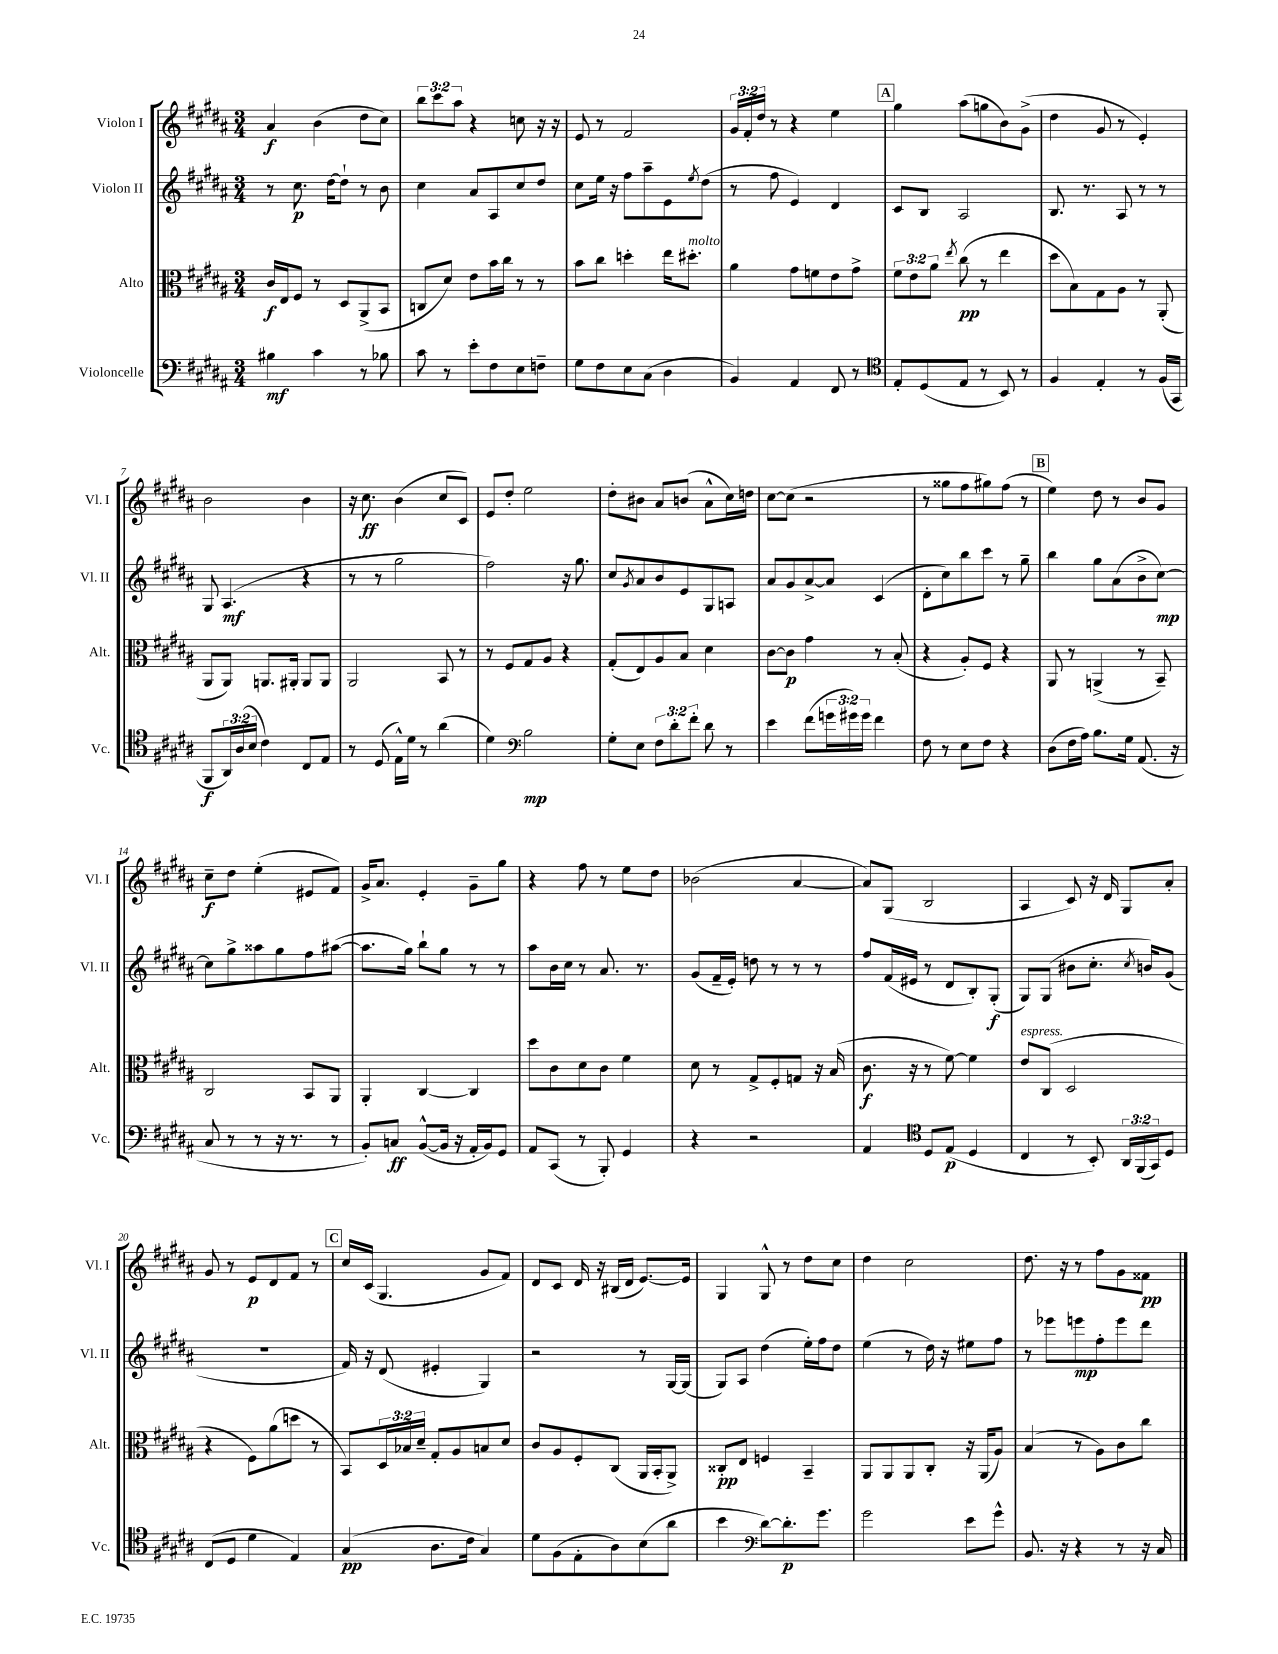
<<
\new StaffGroup <<
\new Staff = "s0" \with { instrumentName = "Violon I" shortInstrumentName = "Vl. I" } {
    \clef treble \key b \major \numericTimeSignature \time 3/4 \override Staff.TupletNumber.text = #tuplet-number::calc-fraction-text
    ais'4\f b'4( dis''8 cis''8) |
    \tuplet 3/2 { b''8 cis'''8 ais''8 } r4 c''8 r16 r16 |
    e'8 r8 fis'2 |
    \tuplet 3/2 { gis'16 fis'16-. dis''16 } r8 r4 e''4 |
    \mark \markup { \box "A" } gis''4 ais''8( g''8 b'8) gis'8->( |
    dis''4 gis'8 r8 e'4-.) |
    b'2 b'4 |
    r16 cis''8.\ff b'4( cis''8 cis'8) |
    e'8 dis''8-. e''2 |
    dis''8-. bis'8 ais'8 b'8( ais'8-^ cis''16) d''16 |
    cis''8~ cis''8( r2 |
    r8 gisis''8 fis''8 gis''8) fis''8( r8 |
    \mark \markup { \box "B" } e''4) dis''8 r8 b'8 gis'8 |
    cis''8--\f dis''8 e''4-.( eis'8 fis'8) |
    gis'16-> ais'8. e'4-. gis'8-- gis''8 |
    r4 fis''8 r8 e''8 dis''8 |
    bes'2( ais'4~ |
    ais'8) gis8( b2 |
    ais4 cis'8) r16 dis'16 gis8 ais'8-. |
    gis'8 r8 e'8\p dis'8 fis'8 r8 |
    \mark \markup { \box "C" } cis''16 cis'16( gis4. gis'8 fis'8) |
    dis'8 cis'8 dis'16 r16 bis16( dis'16 e'8.~) e'16 |
    gis4 gis8-^ r8 dis''8 cis''8 |
    dis''4 cis''2 |
    dis''8. r16 r8 fis''8 gis'8 fisis'8\pp \bar "|." |
}
\new Staff = "s1" \with { instrumentName = "Violon II" shortInstrumentName = "Vl. II" } {
    \clef treble \key b \major \numericTimeSignature \time 3/4
    r8 cis''8.\p dis''16~ dis''8-! r8 b'8 |
    cis''4 ais'8 ais8 cis''8 dis''8 |
    cis''8 e''16 r16 fis''8 ais''8-- e'8 \acciaccatura { e''8 } dis''8( |
    r8 fis''8 e'4) dis'4 |
    \mark \markup { \box "A" } cis'8 b8 ais2 |
    b8. r8. ais8 r8 r8 |
    gis8 ais4.\mf( r4 |
    r8 r8 gis''2 |
    fis''2) r16 gis''8. |
    cis''8 \acciaccatura { gis'8 } ais'8 b'8 e'8 gis8 a8 |
    ais'8 gis'8 ais'8~-> ais'8 cis'4( |
    dis'8-. cis''8) b''8 cis'''8 r8 gis''8-- |
    \mark \markup { \box "B" } b''4 gis''8 ais'8( b'8-> cis''8~\mp) |
    cis''8 gis''8-> aisis''8 gis''8 fis''8 ais''8~( |
    ais''8. gis''16) b''8-! gis''8 r8 r8 |
    ais''8 b'16 cis''16 r8 ais'8. r8. |
    gis'8( fis'16-- e'16-.) d''8 r8 r8 r8 |
    fis''8 fis'16( eis'16 r8 dis'8 b8-.) gis8-.\f( |
    gis8) gis8( bis'8 cis''8.-. \acciaccatura { cis''8 } b'16) gis'8( |
    R2. |
    \mark \markup { \box "C" } fis'16) r16 dis'8( eis'4-. gis4) |
    r2 r8 gis16~ gis16( |
    gis8) ais8 dis''4( e''16-.) fis''16 dis''8 |
    e''4( r8 dis''16) r16 eis''8 fis''8 |
    r8 ees'''8 e'''8\mp fis''8-. e'''8 dis'''8 \bar "|." |
}
\new Staff = "s2" \with { instrumentName = "Alto" shortInstrumentName = "Alt." } {
    \clef alto \key b \major \numericTimeSignature \time 3/4 \override Staff.TupletNumber.text = #tuplet-number::calc-fraction-text
    cis'16\f e16 fis8 r8 dis8 ais,8->( b,8 |
    c8 dis'8) e'8 b'16 cis''16 r8 r8 |
    b'8 cis''8 d''4-. e''16 dis''8.-.^\markup { \italic "molto" } |
    ais'4 gis'8 f'8 e'8 gis'8-> |
    \mark \markup { \box "A" } \tuplet 3/2 { fis'8 e'8 ais'8 } \acciaccatura { e''8 } cis''8\pp( r8 e''4 |
    dis''8 b8) gis8 ais8 r8 ais,8-.( |
    ais,8 ais,8) a,8. ais,16-. ais,8 ais,8 |
    ais,2 b,8 r8 |
    r8 fis8 gis8 ais8 r4 |
    gis8-.( e8) ais8 b8 dis'4 |
    cis'8~ cis'8\p gis'4 r8 b8-.( |
    r4 ais8-.) fis8 r4 |
    \mark \markup { \box "B" } ais,8 r8 a,4->( r8 b,8--) |
    cis2 b,8 ais,8 |
    ais,4-. cis4~ cis4 |
    dis''8 cis'8 dis'8 cis'8 fis'4 |
    dis'8 r8 gis8-> fis8-. g8 r16 b16( |
    cis'8.\f r16 r8 fis'8~) fis'4 |
    e'8^\markup { \italic "espress." } cis8( dis2 |
    r4 fis8) ais'8( d''8 r8 |
    \mark \markup { \box "C" } b,8) \tuplet 3/2 { dis16 bes16 dis'16-- } gis8-. ais8 b8 dis'8 |
    cis'8 ais8 fis8-. cis8( ais,16 b,16-. ais,8->) |
    cisis8-.\pp e8 f4 b,4-- |
    ais,8 ais,8 ais,8 cis8-. r16 ais,16( ais8) |
    b4( r8 ais8) cis'8 cis''8 \bar "|." |
}
\new Staff = "s3" \with { instrumentName = "Violoncelle" shortInstrumentName = "Vc." } {
    \clef bass \key b \major \numericTimeSignature \time 3/4 \override Staff.TupletNumber.text = #tuplet-number::calc-fraction-text
    bis4\mf cis'4 r8 bes8 |
    cis'8 r8 e'8-. fis8 e8 f8-- |
    gis8 fis8 e8 cis8( dis4 |
    b,4) ais,4 fis,8 r8 |
    \mark \markup { \box "A" } \clef tenor e8-. dis8( e8 r8 b,8) r8 |
    fis4 e4-. r8 fis16( gis,16 |
    fis,8\f \tuplet 3/2 { ais,16) ais16( b16 } cis'4) cis8 e8 |
    r8 dis8( e16-^) dis'16 r8 ais'4( |
    dis'4) \clef bass b2\mp |
    gis8-. e8 \tuplet 3/2 { fis8 dis'8-. fis'8-. } dis'8 r8 |
    e'4 fis'8( \tuplet 3/2 { g'16 gis'16) gis'16 } fis'4 |
    fis8 r8 e8 fis8 r4 |
    \mark \markup { \box "B" } dis8( fis16 ais16) b8. gis16 ais,8.( r16 |
    cis8 r8 r8 r16 r8. r8 |
    b,8-.) c8\ff b,8~-^( b,16 r16 ais,16-. b,16) gis,8 |
    ais,8 cis,8( r8 b,,8-.) gis,4 |
    r4 r2 |
    ais,4 \clef tenor dis8 e8\p( dis4 |
    cis4 r8 b,8-.) \tuplet 3/2 { ais,16 fis,16( gis,16) } dis8 |
    cis8( dis8 dis'4 e4) |
    \mark \markup { \box "C" } gis4\pp( ais8. cis'16 gis4) |
    dis'8 fis8( e8-. ais8) b8( ais'8 |
    b'4 \clef bass dis'8~) dis'8.-.\p gis'8. |
    gis'2 e'8 gis'8-^ |
    b,8. r16 r4 r8 r16 cis16 \bar "|." |
}
>>
>>
